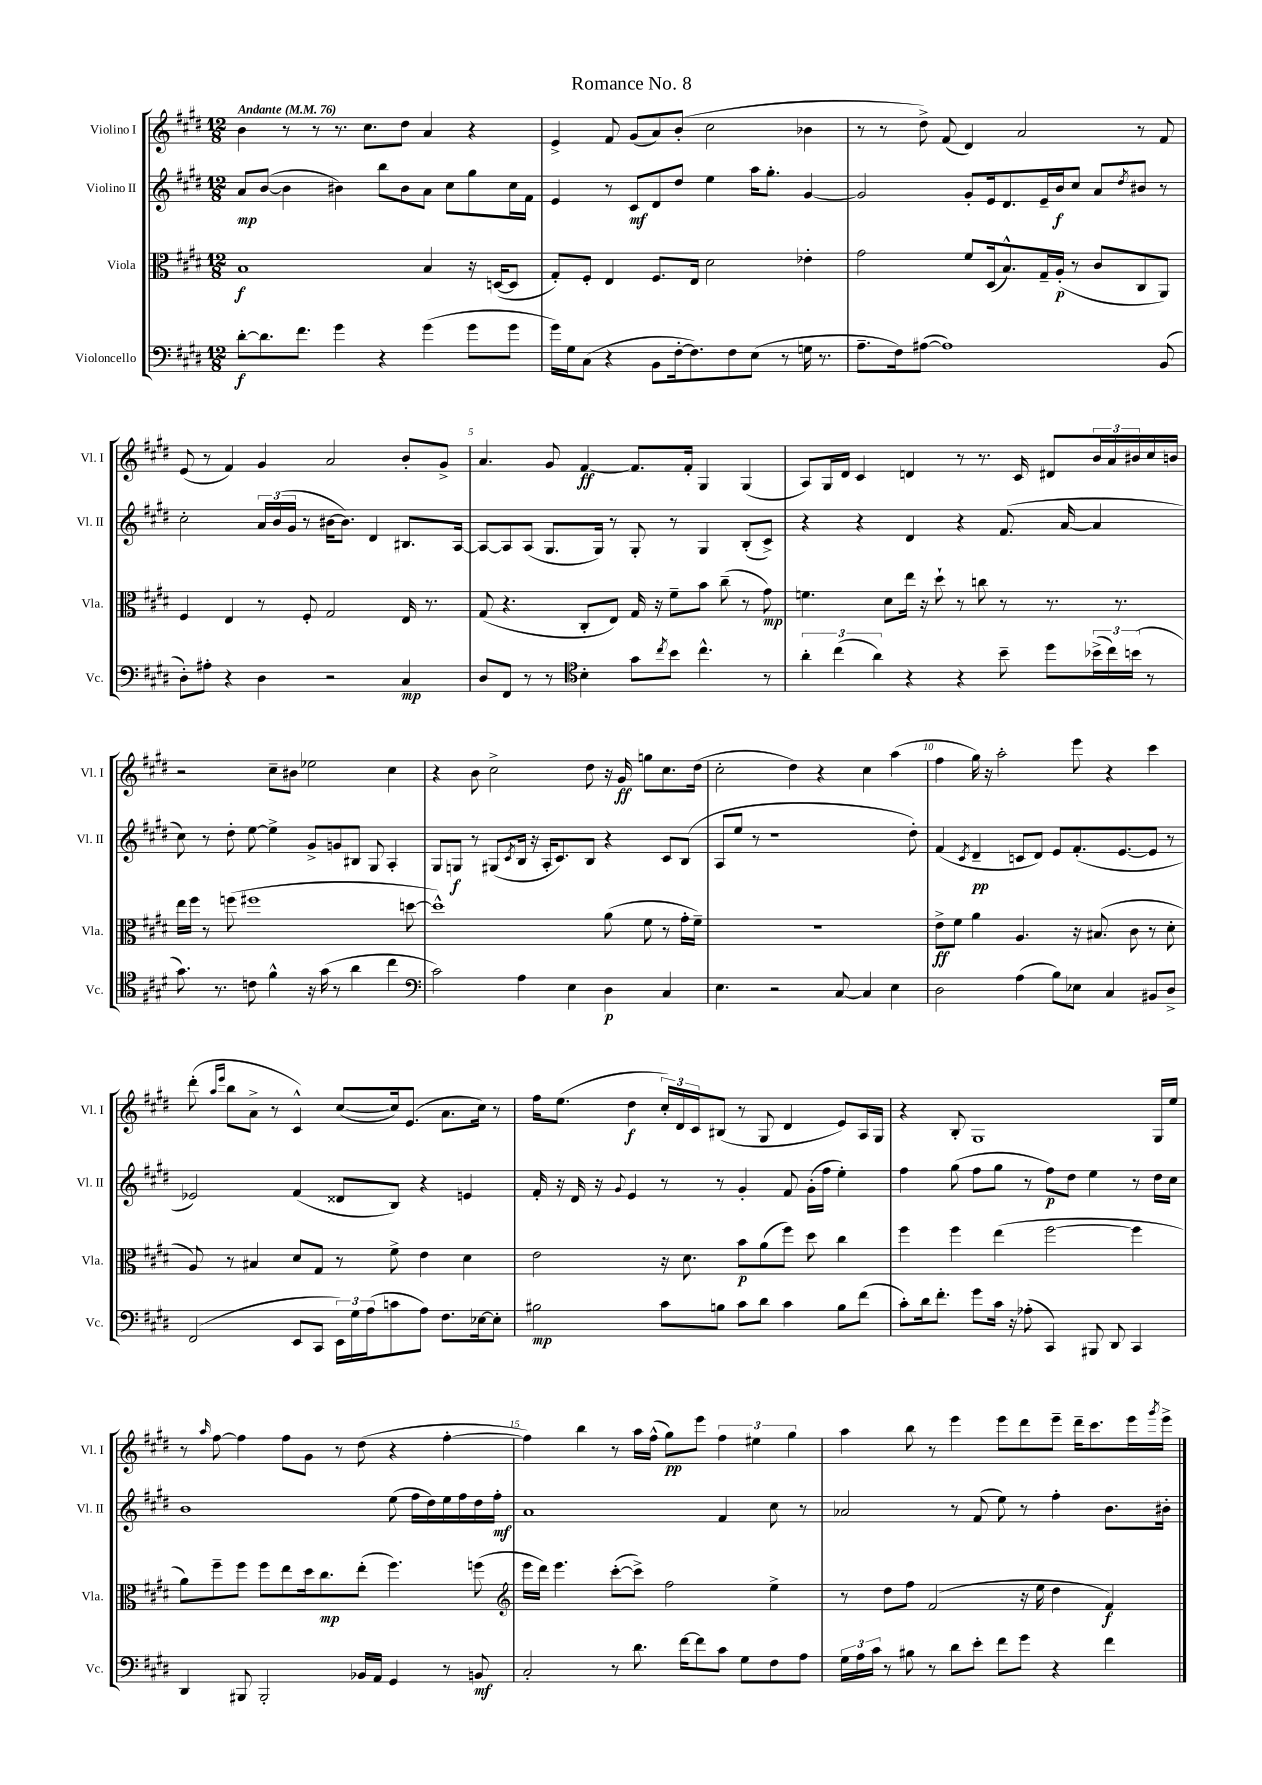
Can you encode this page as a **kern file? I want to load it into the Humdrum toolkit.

**kern	**kern	**kern	**kern
*staff4	*staff3	*staff2	*staff1
*clefF4	*clefC3	*clefG2	*clefG2
*k[f#c#g#d#]	*k[f#c#g#d#]	*k[f#c#g#d#]	*k[f#c#g#d#]
*M12/8	*M12/8	*M12/8	*M12/8
*MM76	*MM76	*MM76	*MM76
[8d#'	1B	8a	4b
8.d#]	.	([8b	.
.	.	4b]	8r
8.f#	.	.	.
.	.	.	8r
4g#	.	4b#)	8.r
.	.	.	8.cc#
4r	.	8bb	.
.	.	8b#	8dd#
(4g#	4B	8a	4a
.	.	8cc#	.
8g#	16r	8gg#	4r
.	([16D	.	.
8g#	8D]	16cc#	.
.	.	16f#	.
=	=	=	=
16g#)	8G#')	4e	4e^
16G#	.	.	.
(8C#	8F#'	.	.
4r	4E	8r	8f#
.	.	8c#	(8g#
8BB	8.F#	8d#	8a)
[16F#'	.	8dd#	(8b'
8.F#])	16E	.	.
.	2d#	4ee	2cc#
8F#	.	.	.
(8E	.	16aa	.
.	.	8.gg#'	.
8r	.	.	.
16G	4e-'	[4g#	4b-
8.r	.	.	.
=	=	=	=
8.A~	2g#	2g#]	8r
.	.	.	8r
16F#)	.	.	.
([8A#	.	.	8dd#^)
1A#])	.	.	(8f#
.	8f#	8g#'	4d#)
.	(16D#	16e	.
.	8.B^^)	8.d#	.
.	.	.	2a
.	16G#~	16e~	.
.	(16A'	16b	.
.	8r	8cc#	.
.	8c#	8a	.
.	.	8qdd#	.
.	8C#	8b#	8r
(8BB	8AA)	8r	8f#
=	=	=	=
8D#')	4F#	2cc#'	(8e
8A#'	.	.	8r
4r	4E	.	4f#)
4D#	8r	24a	4g#
.	.	(24b	.
.	.	24g#	.
.	8F#'	8r	.
2r	2G#	[16b#	2a
.	.	8.b#])	.
.	.	4d#	.
4C#	16E	8.B#	8b'
.	8.r	.	.
.	.	.	8g#^
.	.	[16A	.
=	=	=	=
8D#	(8G#	8A_	4.a
8FF#	4.r	8A]	.
8r	.	(8A	.
8r	.	8.G#	8g#
*clefC4	*	*	*
4B'	8C#'	.	[4f#
.	.	16G#)	.
.	8E)	8r	.
8g#	16G#	8G#'	8.f#]
.	16r	.	.
8qcc#	.	.	.
8b	8f#~	8r	.
.	.	.	16f#'
4.cc#^^	8b	4G#	4G#
.	(8cc#~	.	.
.	8r	(8B'	(4G#
8r	8g#)	8c#^)	.
=	=	=	=
6a'	4.f	4r	8A)
.	.	.	16G#
(6cc#	.	.	.
.	.	.	16d#
.	.	4r	4c#
6a)	.	.	.
.	8d#	.	.
4r	16ee	4d#	4d
.	16r	.	.
.	8dd#`	.	.
4r	8r	4r	8r
.	8cc	.	8.r
8b~	8r	(8.f#	.
.	.	.	16c#
8dd#	8.r	.	8d#
.	.	[16a	.
(24b-^	.	4a]	24b
24cc#)	.	.	24a
.	8.r	.	.
(24b	.	.	24b#
8r	.	.	16cc#
.	.	.	16b
=	=	=	=
8.g#)	16ee	8cc#)	2r
.	16ff#	.	.
.	8r	8r	.
8.r	.	.	.
.	(8ff	8dd#'	.
8c	1ff#	[8ee	.
4f#^^	.	4ee^]	8cc#~
.	.	.	8b#
16r	.	8g#^	2ee-
(16g#	.	.	.
8r	.	8g	.
4a	.	8B#	.
.	.	8G#	.
4cc#	.	4A'	4cc#
.	[8dd	.	.
=	=	=	=
*clefF4	*	*	*
2c#)	1dd^^])	8G#	4r
.	.	8G	.
.	.	8r	8b
.	.	(8G#	2cc#^
.	.	8qc#	.
4A	.	16B	.
.	.	16r	.
.	.	16A'	.
.	.	8.c#)	.
4E	.	.	.
.	.	8B	8dd#
4D#	(8a	4r	16r
.	.	.	16g#
.	8f#	.	8gg
4C#	8r	8c#	8.cc#
.	16g#'	(8B	.
.	16f#~)	.	(16dd#
=	=	=	=
4.E	1.r	8A	2cc#'
.	.	8ee	.
.	.	8r	.
2r	.	1r	.
.	.	.	4dd#)
.	.	.	4r
[8C#	.	.	.
4C#]	.	.	4cc#
4E	.	.	(4aa
.	.	8dd#')	.
=	=	=	=
2D#	8e^	(4f#	4ff#
.	8f#	.	.
.	.	8qc#	.
.	4a	4d#~	16gg#)
.	.	.	16r
.	.	.	2aa'
(4A	4.A	8c	.
.	.	8d#)	.
8B)	.	8e	.
8E-	16r	(8.f#'	8eee
.	(8.B#	.	.
4C#	.	.	4r
.	.	[8.e	.
.	8c#	.	.
8BB#	8r	8e]	4ccc#
8D#^	8d#'	8r	.
=	=	=	=
(2FF#	8A)	2e-)	(8ddd#'
.	.	.	16qqaa
.	.	.	16qqeee
.	8r	.	8bb
.	4B#	.	8a^
.	.	.	8r
8EE	8d#	(4f#	4c#^^)
8CC#	8G#	.	.
24EE)	8r	8d##	([8cc#
24G#	.	.	.
(24A	.	.	.
8c	8f#^	8B)	16cc#])
.	.	.	(8.e
8A)	4e	4r	.
8.F#	.	.	8.a
.	4d#	4e	.
[16E-	.	.	16cc#)
8E-']	.	.	8r
=	=	=	=
2B#	2e	16f#'	16ff#
.	.	16r	(8.ee
.	.	16d#	.
.	.	16r	.
.	.	8qqg#	.
.	.	4e	4dd#
8c#	16r	8r	24cc#')
.	.	.	24d#
.	8.d#	.	.
.	.	.	24c#
8B	.	8r	(8B#
8c#	8b	4g#'	8r
8d#	(8a	.	8G#
4c#	8ff#)	8f#	4d#
.	8dd#	(16g#'	.
.	.	16ff#	.
8B	4cc#	4ee')	8e)
(8f#	.	.	16A
.	.	.	16G#
=	=	=	=
8c#')	4ff#	4ff#	4r
16d#	.	.	.
8.f#'	.	.	.
.	4ff#	(8gg#	8B'
8g#	.	8ff#	1G#
16c#	(4ee	8gg#	.
16r	.	.	.
(8A-'	.	8r	.
4CC#)	[2ff#	8ff#)	.
.	.	8dd#	.
8BBB#	.	4ee	.
8DD#	.	.	.
4CC#	4ff#]	8r	.
.	.	16dd#	16G#
.	.	16cc#	16ee
=	=	=	=
4DD#	8a)	1b	8r
.	.	.	16qqaa
.	8ff#~	.	[8ff#
8BBB#	8ff#	.	4ff#]
2BBB#'	8ff#	.	.
.	8ee	.	8ff#
.	16dd#	.	8g#
.	8.cc#	.	.
.	.	.	8r
16BB-	(8ee'	.	(8dd#
16AA	.	.	.
4GG#	4.ff#)	(8ee	4r
.	.	16ff#	.
.	.	16dd#)	.
8r	.	16ee	[4ff#'
.	.	16ff#	.
8BB	(8ff	16dd#	.
.	.	16ff#'	.
=	=	=	=
*	*clefG2	*	*
2C#'	16eee	1a	4ff#])
.	16ddd#)	.	.
.	4.eee	.	.
.	.	.	4bb
8r	([8ccc#'	.	8r
8.d#	8ccc#^])	.	16aa
.	.	.	(16ff#^^
.	2ff#	.	8gg#)
[16f#	.	.	.
8f#]	.	.	8eee
8c#	.	4f#	6ff#
8G#	.	.	.
.	.	.	6ee#
8F#	4ee^	8cc#	.
.	.	.	6gg#
8A	.	8r	.
=	=	=	=
24G#	8r	2a-	4aa
24A	.	.	.
24c#	.	.	.
8r	8dd#	.	.
8B#	8ff#	.	8bb
8r	(2f#	.	8r
8d#	.	8r	4eee
8e'	.	(8f#	.
8f#	.	8ee)	8eee
8g#	16r	8r	8ddd#
.	16ee	.	.
4r	4dd#	4ff#'	8eee~
.	.	.	16ddd#~
.	.	.	8.ccc#
4f#	4f#)	8.b	.
.	.	.	16eee
.	.	.	8qggg#
.	.	16b#'	16eee^
==	==	==	==
*-	*-	*-	*-
